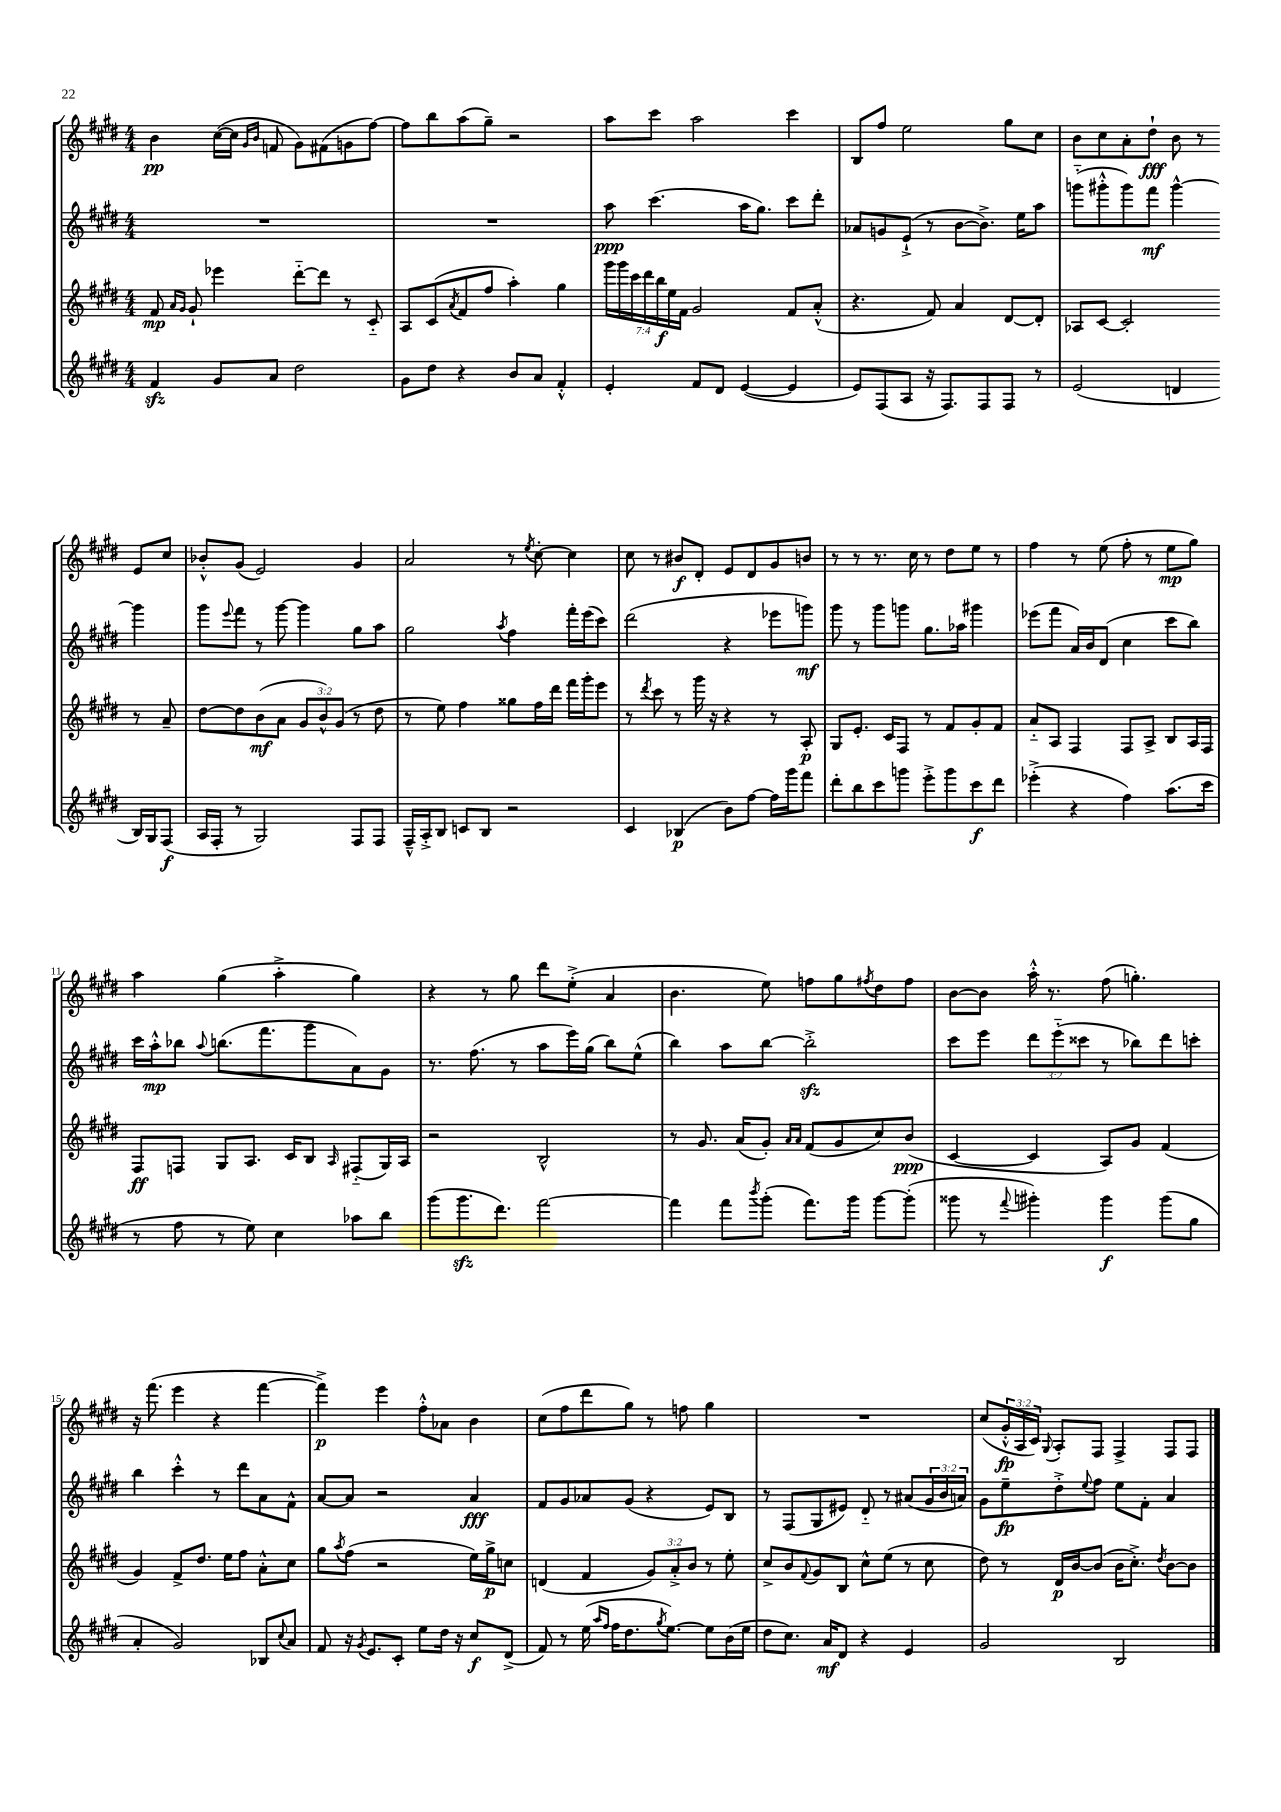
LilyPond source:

<<
\new StaffGroup <<
\new Staff = "s0" {
    \clef treble \key e \major \numericTimeSignature \time 4/4 \override Staff.TupletNumber.text = #tuplet-number::calc-fraction-text
    b'4\pp cis''16~( cis''16 \grace { gis'16 b'16 } f'8 gis'8) fis'8( g'8 fis''8~) |
    fis''8 b''8 a''8( gis''8--) r2 |
    a''8 cis'''8 a''2 cis'''4 |
    b8 fis''8 e''2 gis''8 cis''8 |
    b'8 cis''8 a'8-. dis''8-!\fff b'8 r8 e'8 cis''8 |
    bes'8-.-^ gis'8( e'2) gis'4 |
    a'2 r8 \acciaccatura { e''8 } cis''8~-. cis''4 |
    cis''8 r8 bis'8\f dis'8-. e'8 dis'8 gis'8 b'8 |
    r8 r8 r8. cis''16 r8 dis''8 e''8 r8 |
    fis''4 r8 e''8( fis''8-. r8 e''8\mp gis''8) |
    a''4 gis''4( a''4-.-> gis''4) |
    r4 r8 gis''8 dis'''8 e''8-.->( a'4 |
    b'4. e''8) f''8 gis''8 \acciaccatura { fis''8 } dis''8 fis''8 |
    b'8~ b'8 a''16-.-^ r8. fis''8( g''4.-.) |
    r16 fis'''8.( e'''4 r4 fis'''4~ |
    fis'''4->\p) e'''4 fis''8-.-^ aes'8 b'4 |
    cis''8( fis''8 dis'''8 gis''8) r8 f''8 gis''4 |
    R1 |
    cis''8( \tuplet 3/2 { gis'16-.-^\fp a16 cis'16) } \appoggiatura { gis8 } a8-. fis8 fis4-> fis8 fis8 \bar "|." |
}
\new Staff = "s1" {
    \clef treble \key e \major \numericTimeSignature \time 4/4 \override Staff.TupletNumber.text = #tuplet-number::calc-fraction-text
    R1 |
    R1 |
    a''8\ppp cis'''4.( a''16 gis''8.) cis'''8 dis'''8-. |
    aes'8 g'8 e'8-!->( r8 b'8~ b'8.->) e''16 a''8 |
    g'''8-_( gis'''8-.-^ gis'''8) fis'''8\mf gis'''4~-^ gis'''4 |
    gis'''8 \appoggiatura { e'''8 } fis'''8 r8 gis'''8~ gis'''4 gis''8 a''8 |
    gis''2 \acciaccatura { a''8 } fis''4 fis'''16-. e'''16( cis'''8) |
    dis'''2( r4 ees'''8 g'''8\mf) |
    gis'''8 r8 gis'''8 g'''8 gis''8. aes''16 gis'''4 |
    ees'''8( fis'''8 a'16) b'16 dis'8( cis''4 cis'''8 b''8) |
    cis'''16 a''16-.-^\mp bes''8 \appoggiatura { a''8 } b''8.( fis'''8. gis'''8 a'8) gis'8 |
    r8. fis''8.( r8 a''8 e'''16) gis''16( b''8) e''8-^( |
    b''4) a''8 b''8~ b''2-.->\sfz |
    cis'''8 e'''8 \tuplet 3/2 { dis'''8 e'''8-_( cisis'''8 } r8 bes''8) dis'''8 c'''8-. |
    b''4 cis'''4-.-^ r8 dis'''8 a'8 fis'8-^ |
    a'8~ a'8 r2 a'4\fff |
    fis'8 gis'8 aes'8 gis'8( r4 e'8) b8 |
    r8 fis8( gis8 eis'8) dis'8-_ r8 ais'8( \tuplet 3/2 { gis'16 b'16 a'16) } |
    gis'8 e''8--\fp dis''8-.-> \appoggiatura { e''8 } fis''8 e''8 fis'8-. a'4 \bar "|." |
}
\new Staff = "s2" {
    \clef treble \key e \major \numericTimeSignature \time 4/4 \override Staff.TupletNumber.text = #tuplet-number::calc-fraction-text
    fis'8\mp \grace { a'16 gis'16 } gis'8-! ees'''4 dis'''8~-_ dis'''8 r8 cis'8-_ |
    a8 cis'8( \acciaccatura { a'8 } fis'8 fis''8 a''4-.) gis''4 |
    \tuplet 7/4 { gis'''16 gis'''16 cis'''16 dis'''16 b''16\f e''16 fis'16 } gis'2 fis'8 a'8-.-^( |
    r4. fis'8) a'4 dis'8~ dis'8-. |
    aes8 cis'8~ cis'2-. r8 a'8-- |
    dis''8~ dis''8 b'8\mf( a'8 \tuplet 3/2 { gis'8 b'8-^) gis'8( } r8 dis''8 |
    r8 e''8) fis''4 gisis''8 fis''16 dis'''16 fis'''16 gis'''16-. e'''8 |
    r8 \acciaccatura { dis'''8 } cis'''8 r8 gis'''16 r16 r4 r8 a8-.\p |
    gis8 e'8.-. cis'16 fis8 r8 fis'8 gis'8-. fis'8 |
    a'8-_ a8 fis4 fis8 a8-> b8 a16 fis16 |
    fis8\ff f8 gis8 a8. cis'16 b8 \grace { a16 } fis8-_( gis16) a16 |
    r2 b2-^ |
    r8 gis'8. a'16( gis'8-.) \grace { a'16 a'16 } fis'8( gis'8 cis''8) b'8\ppp( |
    cis'4~ cis'4 a8) gis'8 fis'4( |
    gis'4) fis'8-> dis''8. e''16 fis''8 a'8-.-^ cis''8 |
    gis''8 \acciaccatura { a''8 } fis''8( r2 e''16) gis''16->\p c''8 |
    d'4( fis'4 \tuplet 3/2 { gis'8) a'8-.-> b'8 } r8 e''8-. |
    cis''8-> b'8 \appoggiatura { fis'8 } gis'8 b8 cis''8-^ e''8( r8 cis''8 |
    dis''8) r8 dis'16\p b'16~ b'8( b'16 cis''8.-.->) \acciaccatura { dis''8 } b'8~ b'8 \bar "|." |
}
\new Staff = "s3" {
    \clef treble \key e \major \numericTimeSignature \time 4/4
    fis'4\sfz gis'8 a'8 dis''2 |
    gis'8 dis''8 r4 b'8 a'8 fis'4-.-^ |
    e'4-. fis'8 dis'8 e'4~( e'4 |
    e'8) fis8( a8 r16 fis8.) fis8 fis8 r8 |
    e'2( d'4 b16) gis16 fis8\f( |
    a16 fis16-. r8 gis2) fis8 fis8 |
    fis16---^ a16-.-> b8 c'8 b8 r2 |
    cis'4 bes4\p( b'8) fis''8~ fis''16 gis'''16 fis'''8 |
    dis'''8-. b''8 cis'''8 g'''8 e'''8-.-> g'''8 cis'''8\f dis'''8 |
    ees'''4-.->( r4 fis''4) a''8.( cis'''16 |
    r8 fis''8 r8 e''8) cis''4 aes''8 b''8 |
    gis'''8( gis'''8.\sfz dis'''8.) fis'''2~ |
    fis'''4 fis'''8 \acciaccatura { b'''8 } gis'''8-.( fis'''8.) gis'''16 gis'''8~ gis'''8-.( |
    gisis'''8 r8 \appoggiatura { fis'''8 } gis'''4-.) gis'''4\f gis'''8( gis''8 |
    a'4-. gis'2) bes8 \appoggiatura { cis''8 } a'8 |
    fis'8 r16 \acciaccatura { gis'8 } e'8. cis'8-. e''8 dis''16 r16 cis''8\f dis'8->( |
    fis'8) r8 e''16( \grace { a''16 fis''16 } fis''16 dis''8. \acciaccatura { gis''8 } e''8.~) e''8 b'16( e''16 |
    dis''8 cis''8.) a'16\mf dis'8 r4 e'4 |
    gis'2 b2 \bar "|." |
}
>>
>>
